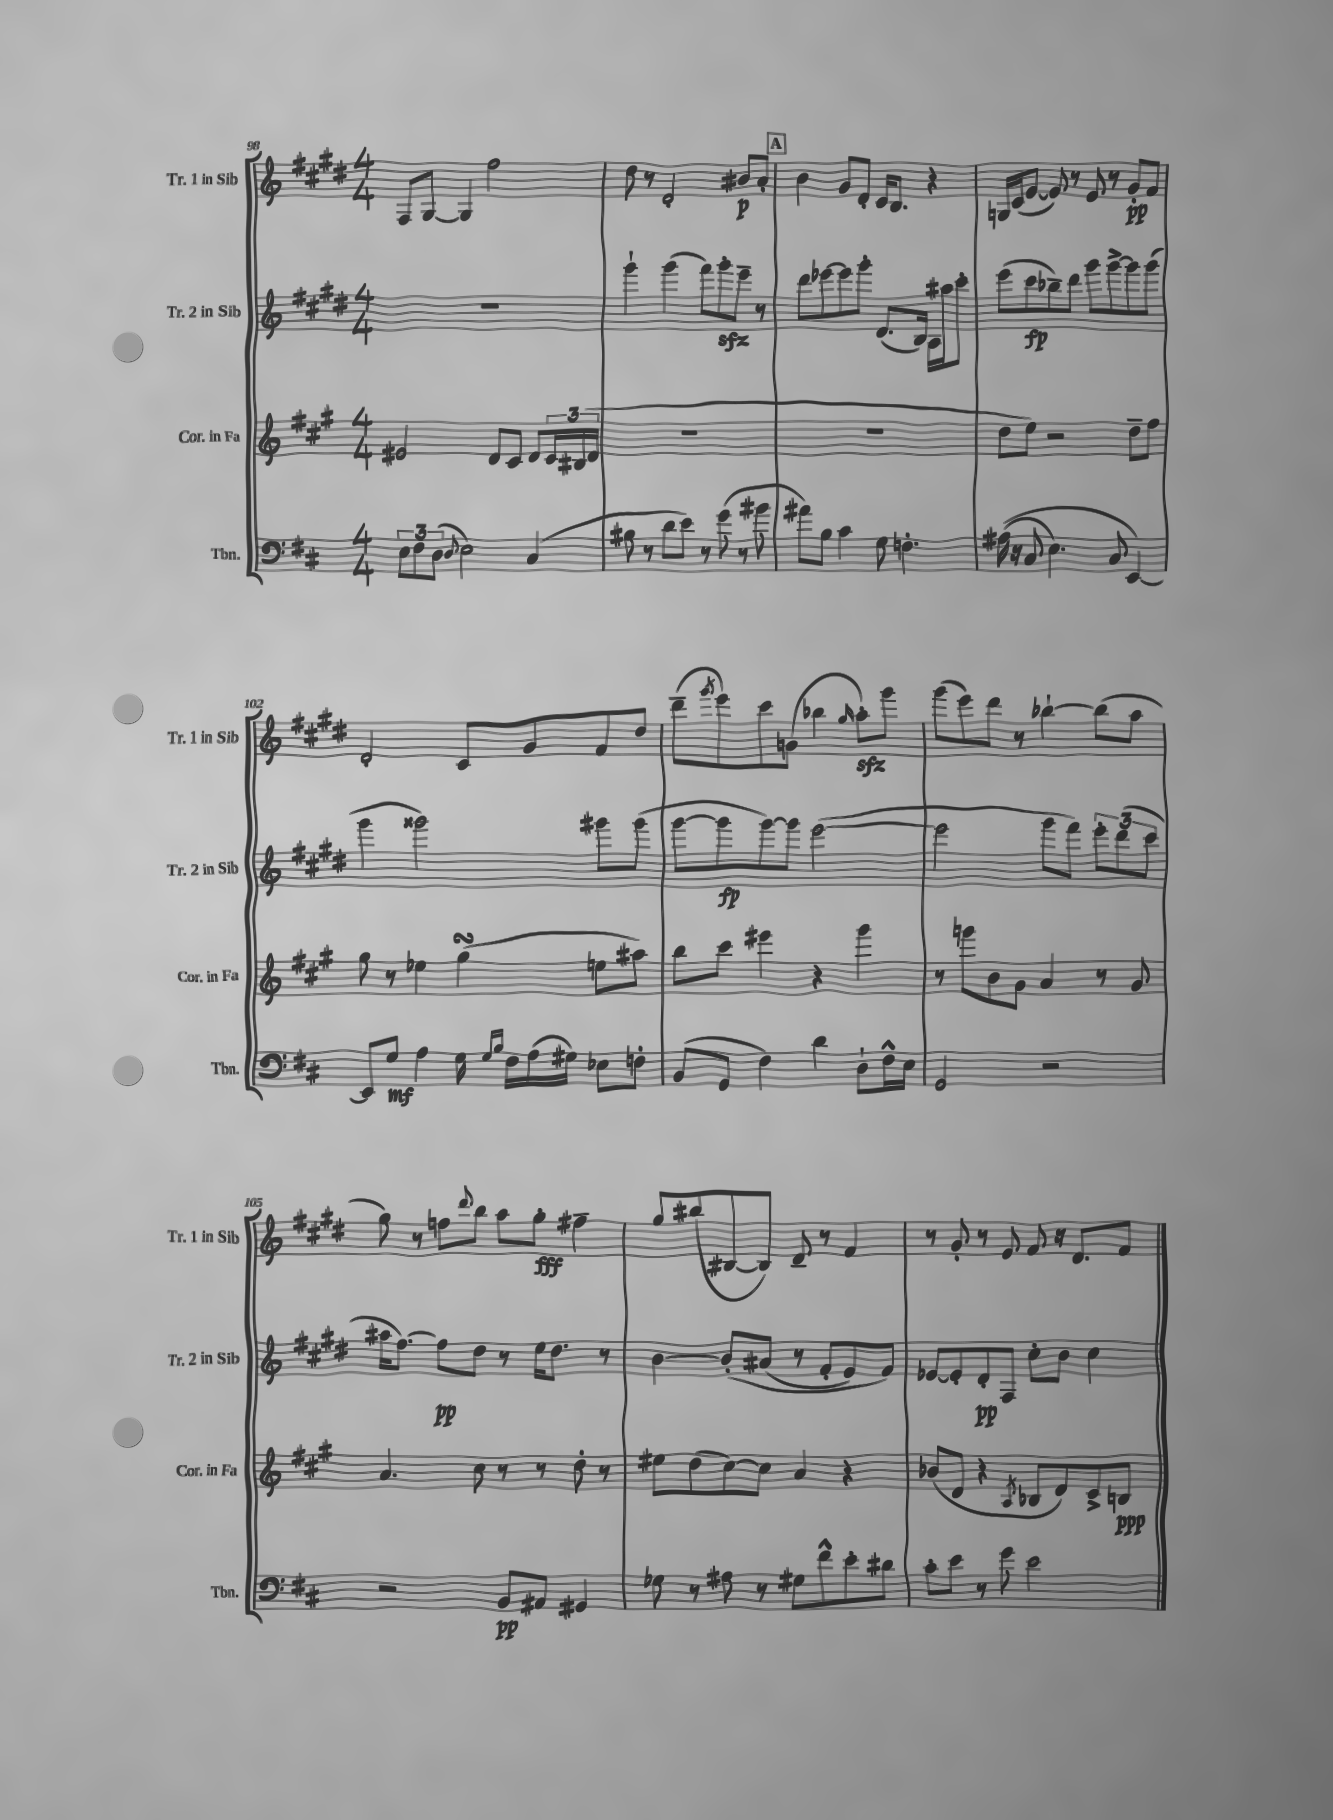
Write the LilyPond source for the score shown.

<<
\new StaffGroup <<
\new Staff = "s0" \with { instrumentName = "Tr. 1 in Sib" shortInstrumentName = "Tr. 1 in Sib" } {
    \clef treble \key e \major \numericTimeSignature \time 4/4
    fis8 gis8~ gis4 fis''2 |
    dis''8 r8 dis'2-. bis'8\p a'8-. |
    \mark \markup { \box "A" } b'4 gis'8 dis'8-. cis'16 b8. r4 |
    g16 cis'16( e'8~ e'8) r8 e'8 r8 gis'8-.\pp fis'8 |
    dis'2-. cis'8 gis'8 fis'8 dis''8 |
    dis'''8--( \acciaccatura { gis'''8 } e'''8) cis'''8 g'8( bes''4 \grace { gis''16 } a''8-.\sfz) gis'''8 |
    gis'''8( e'''8) dis'''8 r8 bes''4~-! bes''8( a''8 |
    gis''8) r8 f''8 \appoggiatura { dis'''8 } b''8 a''8 gis''8-.\fff fis''4-- |
    gis''8 bis''8( bis8~ bis8) dis'8-- r8 fis'4 |
    r8 gis'8-. r8 e'8 fis'8 r16 dis'8. fis'8 \bar "|." |
}
\new Staff = "s1" \with { instrumentName = "Tr. 2 in Sib" shortInstrumentName = "Tr. 2 in Sib" } {
    \clef treble \key e \major \numericTimeSignature \time 4/4
    R1 |
    gis'''4-! gis'''4( fis'''8) gis'''8-.\sfz e'''8-- r8 |
    \mark \markup { \box "A" } dis'''8 ees'''8~ ees'''8 gis'''8-. dis'8.( b16) a16 ais''16 cis'''8-. |
    e'''8( cis'''8\fp bes''8--) dis'''8 gis'''8 gis'''8~-> gis'''8 gis'''8( |
    gis'''4 gisis'''2) gis'''8 gis'''8( |
    gis'''8~ gis'''8\fp gis'''8~) gis'''8 e'''2~( |
    e'''2 gis'''8 fis'''8) \tuplet 3/2 { e'''8-. dis'''8( cis'''8 } |
    ais''16 fis''8.~) fis''8\pp dis''8 r8 e''16 dis''8. r8 |
    b'4~ b'8-.\( ais'8( r8 fis'8-. e'8) fis'8\) |
    ees'8~ ees'8-. dis'8-.\pp fis8 cis''8-. b'8 cis''4 \bar "|." |
}
\new Staff = "s2" \with { instrumentName = "Cor. in Fa" shortInstrumentName = "Cor. in Fa" } {
    \clef treble \key a \major \numericTimeSignature \time 4/4
    eis'2 d'8 cis'8 d'8 \tuplet 3/2 { cis'16 bis16( d'16 } |
    R1 |
    \mark \markup { \box "A" } R1 |
    d''8 e''8) r2 d''8-- fis''8 |
    gis''8 r8 ees''4 gis''4\turn( e''8 ais''8) |
    b''8 cis'''8 eis'''4 r4 gis'''4 |
    r8 g'''8 b'8 gis'8 a'4 r8 gis'8 |
    a'4. cis''8 r8 r8 d''8-. r8 |
    eis''8 d''8( cis''8~) cis''8 a'4 r4 |
    bes'8( d'8 r4 \acciaccatura { a8 } bes8 d'8) cis'8-> b8\ppp \bar "|." |
}
\new Staff = "s3" \with { instrumentName = "Tbn." shortInstrumentName = "Tbn." } {
    \clef bass \key d \major \numericTimeSignature \time 4/4
    \tuplet 3/2 { e8 fis8 d8( } \appoggiatura { d8 } e2) cis4( |
    bis8 r8 d'8 e'8) r8 g'8( r8 bis'8 |
    \mark \markup { \box "A" } ais'8) b8 cis'4 g8 f4.-. |
    ais16(\( r16 cis8 e4.) cis8 e,4~\) |
    e,8 g8\mf a4 g16 \grace { g16 b16 } fis16 a16( gis16) ees8 f8-. |
    b,8( g,8 fis4) d'4 d8-! fis16-^ e16 |
    g,2 r2 |
    r2 b,8\pp ais,8 gis,4 |
    ges8 r8 ais8 r8 gis8 fis'8-^ e'8-. dis'8 |
    cis'8-. e'8 r8 g'8 e'2 \bar "|." |
}
>>
>>
\layout { \context { \Score currentBarNumber = #98 } }
